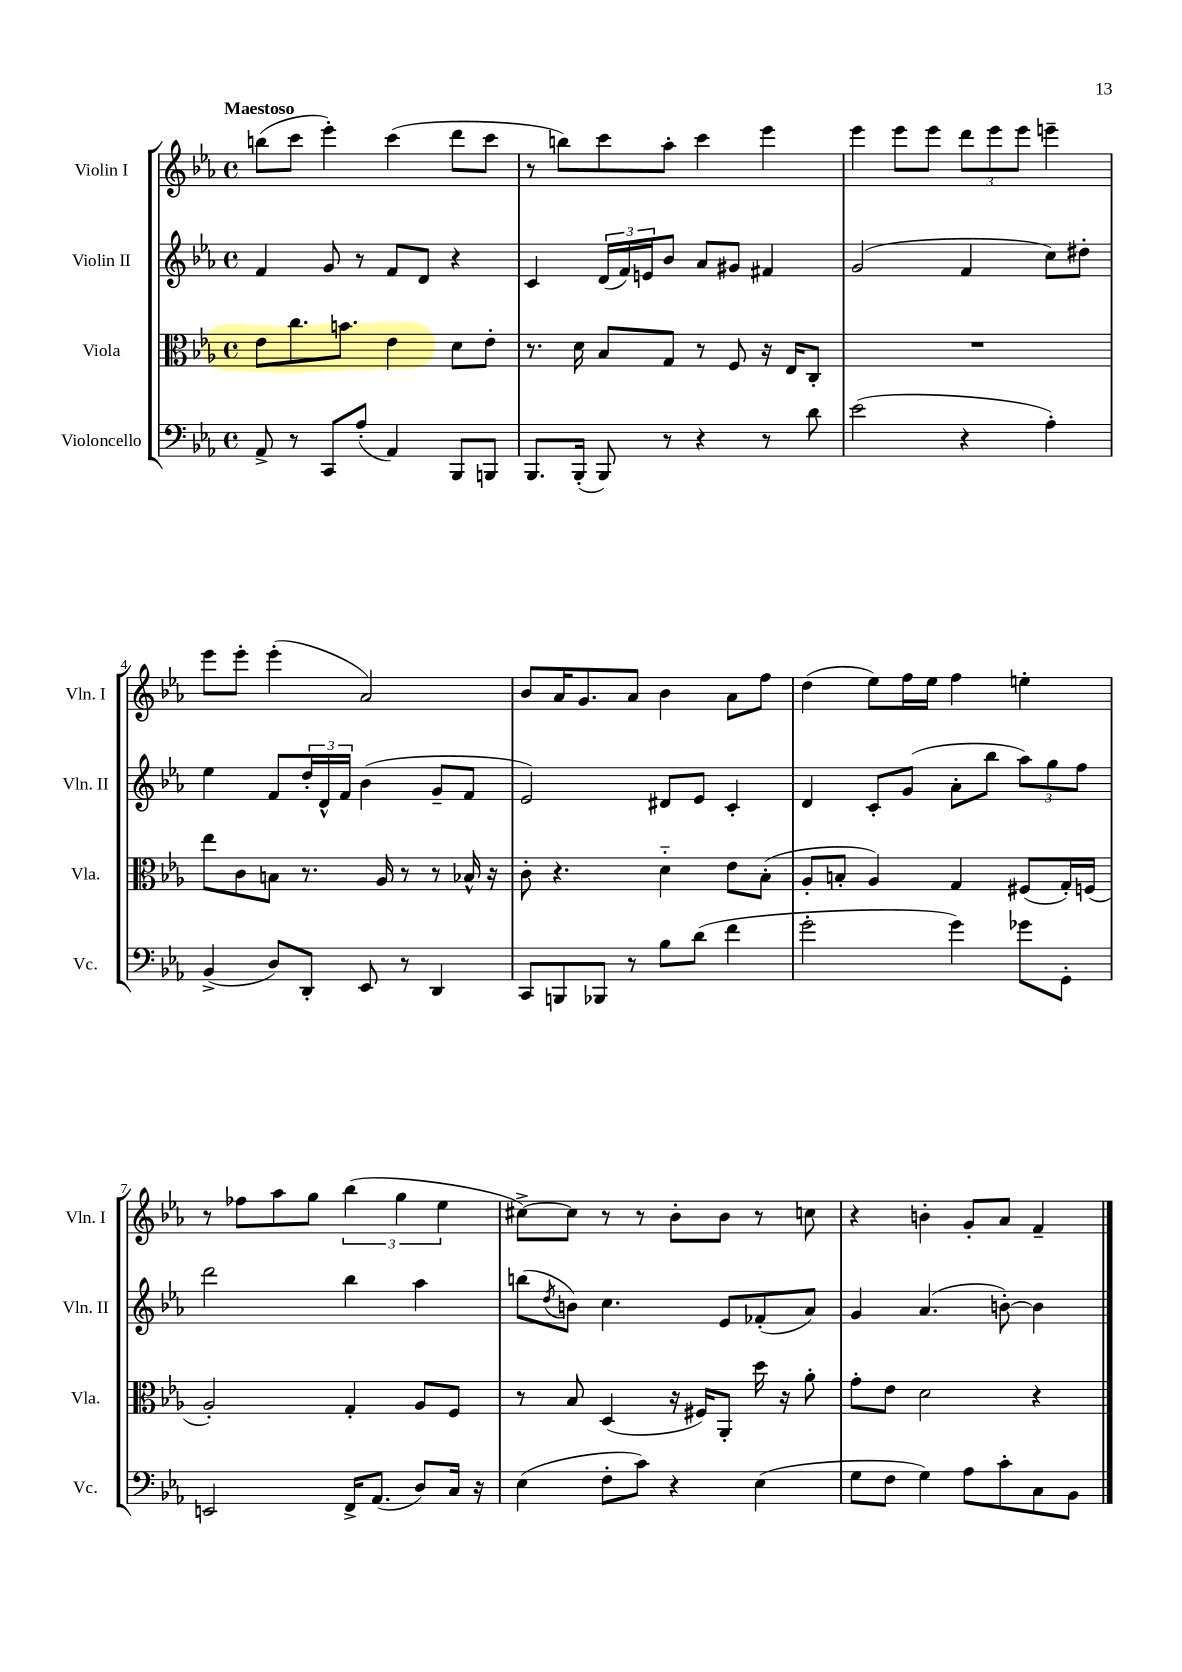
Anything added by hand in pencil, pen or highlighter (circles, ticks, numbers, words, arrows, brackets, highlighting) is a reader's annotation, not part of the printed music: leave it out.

**kern	**kern	**kern	**kern
*staff4	*staff3	*staff2	*staff1
*clefF4	*clefC3	*clefG2	*clefG2
*k[b-e-a-]	*k[b-e-a-]	*k[b-e-a-]	*k[b-e-a-]
*M4/4	*M4/4	*M4/4	*M4/4
*met(c)	*met(c)	*met(c)	*met(c)
8AA-^	8e-	4f	(8bb
8r	8.cc	.	8ccc
8CC	.	8g	4eee-')
.	8.b	.	.
(8A-'	.	8r	.
4AA-)	4e-	8f	(4ccc
.	.	8d	.
8BBB-	8d	4r	8ddd
8BBB	8e-'	.	8ccc
=	=	=	=
8.BBB-	8.r	4c	8r
.	.	.	8bb)
(16BBB-'	16d	.	.
8BBB-)	8B-	(24d	8ccc
.	.	24f)	.
.	.	24e	.
8r	8G	8b-	8aa-'
4r	8r	8a-	4ccc
.	8F	8g#	.
8r	16r	4f#	4eee-
.	16E-	.	.
8d	8C'	.	.
=	=	=	=
(2e-	1r	(2g	4eee-
.	.	.	8eee-
.	.	.	8eee-
4r	.	4f	12ddd
.	.	.	12eee-
.	.	.	12eee-
4A-')	.	8cc)	4eee~
.	.	8dd#'	.
=	=	=	=
(4BB-^	8ee-	4ee-	8eee-
.	8c	.	8eee-'
8D)	8B	8f	(4eee-'
8DD'	8.r	24dd'	.
.	.	24d^^	.
.	.	24f	.
8EE-	.	(4b-	2a-)
.	16A-	.	.
8r	8r	.	.
4DD	8r	8g~	.
.	16B-^^	8f	.
.	16r	.	.
=	=	=	=
8CC	8c'	2e-)	8b-
8BBB	4.r	.	16a-
.	.	.	8.g
8BBB-	.	.	.
8r	.	.	8a-
8B-	4d'~	8d#	4b-
(8d	.	8e-	.
4f	8e-	4c'	8a-
.	(8B-'	.	8ff
=	=	=	=
2g'	8A-'	4d	(4dd
.	8B'	.	.
.	4A-)	8c'	8ee-)
.	.	(8g	16ff
.	.	.	16ee-
4g)	4G	8a-'	4ff
.	.	8bb-	.
8g-	(8F#	12aa-)	4ee'
.	.	12gg	.
8GG'	16G')	.	.
.	.	12ff	.
.	(16F	.	.
=	=	=	=
2EE	2A-')	2ddd	8r
.	.	.	8ff-
.	.	.	8aa-
.	.	.	8gg
16FF^	4G'	4bb-	(6bb-
(8.AA-	.	.	.
.	.	.	6gg
8D)	8A-	4aa-	.
.	.	.	6ee-
16C	8F	.	.
16r	.	.	.
=	=	=	=
(4E-	8r	(8bb	[8cc#^)
.	.	8qdd	.
.	8B-	8b)	8cc#]
8F'	(4D	4.cc	8r
8c)	.	.	8r
4r	16r	.	8b-'
.	16F#)	.	.
.	8AA-'	8e-	8b-
(4E-	16dd	(8f-'	8r
.	16r	.	.
.	8a-'	8a-)	8cc
=	=	=	=
8G	8g'	4g	4r
8F	8e-	.	.
4G)	2d	(4.a-	4b'
8A-	.	.	8g'
8c'	.	[8b')	8a-
8C	4r	4b]	4f~
8BB-	.	.	.
==	==	==	==
*-	*-	*-	*-
